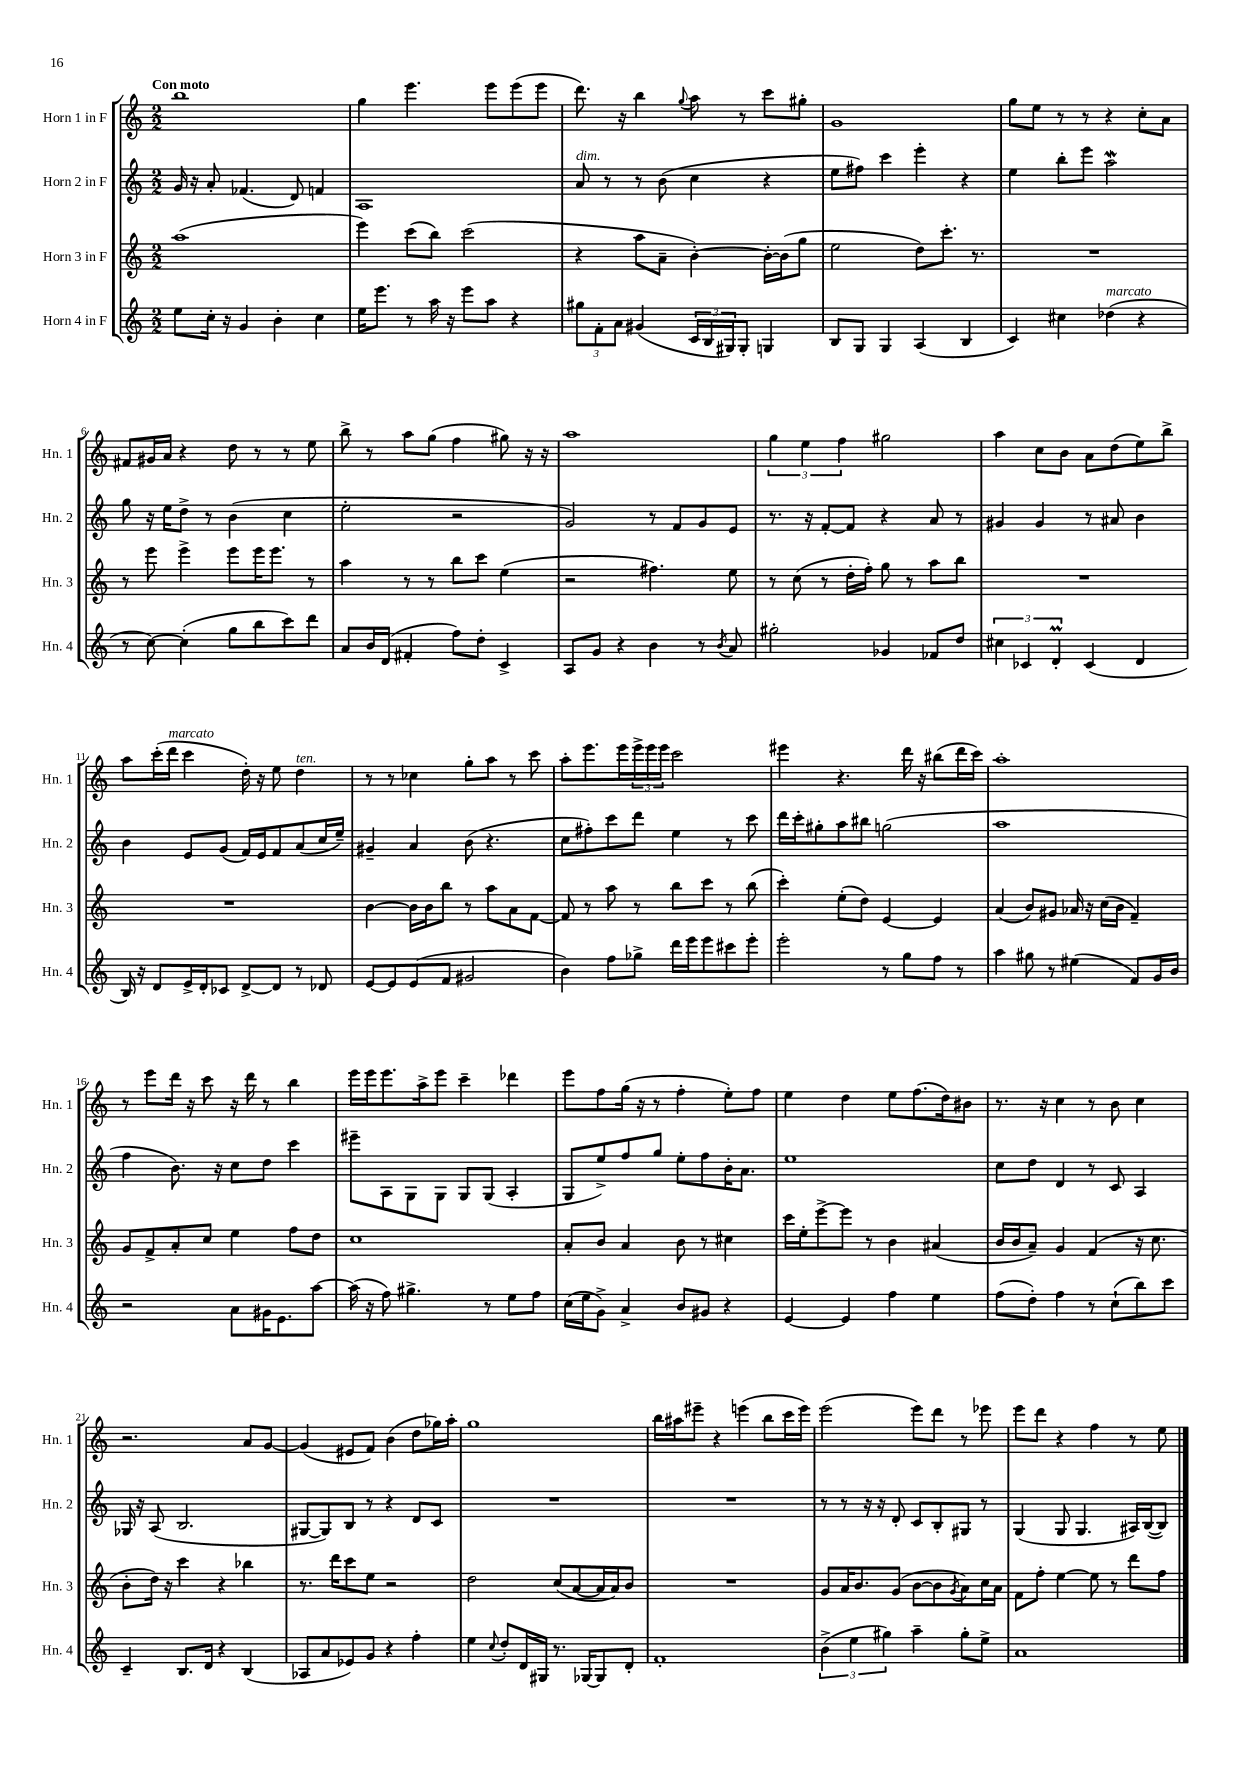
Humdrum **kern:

**kern	**kern	**kern	**kern
*part4	*part3	*part2	*part1
*staff4	*staff3	*staff2	*staff1
*I"Horn 4 in F	*I"Horn 3 in F	*I"Horn 2 in F	*I"Horn 1 in F
*I'Hn. 4	*I'Hn. 3	*I'Hn. 2	*I'Hn. 1
*clefG2	*clefG2	*clefG2	*clefG2
*k[]	*k[]	*k[]	*k[]
*M2/2	*M2/2	*M2/2	*M2/2
=1	=1	=1	=1
!	!	!	!LO:TX:a:B:t=Con moto
8ee\L	(1aa	16g/	1bb
.	.	16r	.
16cc'\Jk	.	8a'/	.
16r	.	.	.
4g/	.	(4.f-X/	.
4b'\	.	.	.
.	.	8d/)	.
4cc\	.	4fn/	.
=2	=2	=2	=2
16ee\KL	4eee\)	1A	4gg\
8.eee\J	.	.	.
8r	(8ccc\L	.	4.eee\
16aa\	8bb\J)	.	.
16r	.	.	.
8eee\L	(2ccc\	.	.
8aa\J	.	.	8eee\L
4r	.	.	(8eee\
.	.	.	8eee\J
=3	=3	=3	=3
!	!	!LO:TX:a:i:t=dim.	!
12gg#X\L	4r	8a/	8.ddd\)
12f'\	.	.	.
.	.	8r	.
12a\J	.	.	.
.	.	.	16r
(4g#X/	8aa\L	8r	4bb\
.	8a~\J	(8b\	.
.	.	.	8qqgg/
24c/LL	[4b'\)	4cc\	8aa\
24B/	.	.	.
24G#X/J)	.	.	.
8G#'/J	.	.	8r
4Gn/	16b'\LL_	4r	8ccc\L
.	(16b\J]	.	.
.	8gg\J	.	8gg#X'\J
=4	=4	=4	=4
8B/L	2ee\	8ee\L	1g
8G/J	.	8ff#X\J)	.
4G/	.	4ccc\	.
(4A/	8dd\L)	4eee'\	.
.	8.ccc'\J	.	.
4B/	.	4r	.
.	8.r	.	.
=5	=5	=5	=5
4c/)	1r	4ee\	8gg\L
.	.	.	8ee\J
4cc#X\	.	8bb'\L	8r
.	.	8eee\J	8r
!LO:TX:a:i:t=marcato	!	!	!
(4dd-X\	.	2aaW\	4r
4r	.	.	8cc'\L
.	.	.	8a\J
!!LO:LB:g=z
=6	=6	=6	=6
8r	8r	8gg\	8f#X/L
[8cc\)	8eee\	16r	16g#X/L
.	.	16ee\KL	16a/JJ
(4cc'\]	4eee^\	8dd^\J	4r
.	.	8r	.
8gg\L	8eee\L	(4b\	8dd\
8bb\	16eee\K	.	8r
.	8.eee\J	.	.
8ccc\)	.	4cc\	8r
8ddd\J	8r	.	8ee\
=7	=7	=7	=7
8a/L	4aa\	2ee'\	8bb^\
16b/L	.	.	8r
(16d/JJ	.	.	.
4f#X'/	8r	.	8aa\L
.	8r	.	(8gg\J
8ff\L)	8bb\L	2r	4ff\
8dd'\J	8ccc\J	.	.
4c^/	(4ee\	.	8gg#X\)
.	.	.	16r
.	.	.	16r
=8	=8	=8	=8
8A/L	2r	2g/)	1aa
8g/J	.	.	.
4r	.	.	.
4b\	4.ff#X\)	8r	.
.	.	8f/L	.
8r	.	8g/	.
8qb/	.	.	.
8a/	8ee\	8e/J	.
=9	=9	=9	=9
2gg#X'\	8r	8.r	6gg\
.	(8cc\	.	.
.	.	.	6ee\
.	.	16r	.
.	8r	[8f'/L	.
.	.	.	6ff\
.	16dd'\LL	8f/J]	.
.	16ff'\JJ)	.	.
4g-X/	8gg\	4r	2gg#X\
.	8r	.	.
8f-X/L	8aa\L	8a/	.
8dd/J	8bb\J	8r	.
=10	=10	=10	=10
6cc#X\	1r	4g#X/	4aa\
6c-X/	.	.	.
.	.	4g#/	8cc\L
6dM'/	.	.	.
.	.	.	8b\J
(4c-/	.	8r	8a\L
.	.	8a#X/	(8dd\
4d/	.	4b\	8ee\)
.	.	.	8bb^\J
!!LO:LB:g=z
=11	=11	=11	=11
16B/)	1r	4b\	8aa\L
16r	.	.	.
8d/L	.	.	(16ccc'\L
!	!	!	!LO:TX:a:i:t=marcato
.	.	.	16ddd\JJ
16e^/L	.	8e/L	4ccc\
16d'/J	.	.	.
8c-X/J	.	(8g/J	.
[8d^/L	.	16f/LL)	16dd'\)
.	.	16e/J	16r
8d/J]	.	8f/	8ee\
!	!	!	!LO:TX:a:i:t=ten.
8r	.	(8a/	4dd\
8d-X/	.	16cc/L	.
.	.	16ee~/JJ)	.
=12	=12	=12	=12
[8e/L	[4b\	4g#X~/	8r
8e/]	.	.	8r
(8e/	16b\LL]	4a/	4cc-X\
.	16b\J	.	.
8f/J	8bb\J	.	.
2g#X/	8r	(8b\	8gg'\L
.	8aa\L	4.r	8aa\J
.	8a\	.	8r
.	[8f\J	.	8ccc\
=13	=13	=13	=13
4b\)	8f/]	8cc\L	8aa'\L
.	8r	8ff#X'\)	8.eee\
8ff\L	8aa\	8ccc\	.
.	.	.	16eee\L
8gg-X^\J	8r	8ddd\J	24eee^\
.	.	.	24eee\
.	.	.	24eee\JJ
16ddd\LL	8bb\L	4ee\	2ccc\
16eee\J	.	.	.
8eee\	8ccc\J	.	.
8ccc#X\	8r	8r	.
8eee'\J	(8bb\	8ccc\	.
=14	=14	=14	=14
2eee'\	4ccc'\)	16ddd\LL	4eee#X\
.	.	16ccc'\J	.
.	.	8gg#X'\	.
.	(8ee'\L	8aa\	4.r
.	8dd\J)	8bb#X\J	.
8r	[4e/	(2ggn\	.
8gg\L	.	.	16ddd\
.	.	.	16r
8ff\J	4e/]	.	(8bb#X\L
8r	.	.	16ddd\L
.	.	.	16ccc\JJ)
=15	=15	=15	=15
4aa\	(4a/	1aa	1aa'
8gg#X\	8b/L)	.	.
8r	8g#X/J	.	.
(4ee#X\	16a-X/	.	.
.	16r	.	.
.	(16cc\LL	.	.
.	16b\JJ	.	.
8f/L)	4f~/)	.	.
16g/L	.	.	.
16b/JJ	.	.	.
!!LO:LB:g=z
=16	=16	=16	=16
2r	8g/L	4ff\	8r
.	8f^/	.	8eee\L
.	8a'/	8.b\)	16ddd\Jk
.	.	.	16r
.	8cc/J	.	8ccc\
.	.	16r	.
8a\L	4ee\	8cc\L	16r
.	.	.	16ddd\
16g#X\K	.	8dd\J	8r
8.e\	.	.	.
.	8ff\L	4ccc\	4bb\
[8aa\J	8dd\J	.	.
=17	=17	=17	=17
(16aa\]	1cc	8eee#X~\L	16eee\LL
16r	.	.	16eee\J
8ff\)	.	8A\	8.eee\
4.gg#X^\	.	8G\	.
.	.	.	16aa^\k
.	.	8G\J	8eee\J
.	.	8G/L	4ccc~\
8r	.	(8G/J	.
8ee\L	.	4A'/	4ddd-X\
8ff\J	.	.	.
=18	=18	=18	=18
(16cc\LL	8a'/L	8G/L	8eee\L
16ee\J	.	.	.
8g^\J)	8b/J	8ee^/)	8ff\
4a^/	4a/	8ff/	(16gg\Jk
.	.	.	16r
.	.	8gg/J	8r
8b/L	8b\	8ee'\L	4ff'\
8g#X/J	8r	8ff\	.
4r	4cc#X\	16b'\K	8ee'\L)
.	.	8.a\J	.
.	.	.	8ff\J
=19	=19	=19	=19
[4e/	16ccc\LL	1ee	4ee\
.	16ee'\J	.	.
.	[8eee^\	.	.
4e/]	8eee\J]	.	4dd\
.	8r	.	.
4ff\	4b\	.	8ee\L
.	.	.	(8.ff\
4ee\	(4a#X/	.	.
.	.	.	16dd\k)
.	.	.	8b#X\J
=20	=20	=20	=20
(8ff\L	16b/LL	8cc\L	8.r
.	16b/J	.	.
8dd'\J)	8a~/J)	8dd\J	.
.	.	.	16r
4ff\	4g/	4d/	4cc\
8r	(4f/	8r	8r
(8cc`\L	.	8c/	8b\
8bb\)	16r	4A/	4cc\
.	8.cc\	.	.
8ccc\J	.	.	.
!!LO:LB:g=z
=21	=21	=21	=21
4c~/	8b'\L	16G-X/	2.r
.	.	16r	.
.	16dd\Jk)	(8A/	.
.	16r	.	.
8.B/L	4ccc\	2.B/	.
16d/Jk	.	.	.
4r	4r	.	.
(4B/	4bb-X\	.	8a/L
.	.	.	[8g/J
=22	=22	=22	=22
8A-X/L	8.r	[8G#X/L	(4g/]
8a/	.	8G#/])	.
.	16ddd\KL	.	.
8e-X/)	8ccc\	8B/J	8e#X/L
8g/J	8ee\J	8r	8f/J)
4r	2r	4r	(4b\
4ff'\	.	8d/L	8dd\L
.	.	8c/J	16gg-X\L)
.	.	.	16aa'\JJ
=23	=23	=23	=23
4ee\	2dd\	1r	1gg
8qqcc/	.	.	.
8dd'/L	.	.	.
16d/L	.	.	.
16G#X/JJ	.	.	.
8.r	(8cc/L	.	.
.	[8a/	.	.
[16G-X/KL	.	.	.
8G-/]	16a/L]	.	.
.	16a/J)	.	.
8d'/J	8b/J	.	.
=24	=24	=24	=24
1f'	1r	1r	16bb\LL
.	.	.	16aa#X\J
.	.	.	8eee#X~\J
.	.	.	4r
.	.	.	(4eeen\
.	.	.	8bb\L
.	.	.	16ccc\L
.	.	.	16eee\JJ)
=25	=25	=25	=25
(6b^\	8g/L	8r	(2eee\
.	16a/K	8r	.
6ee\	.	.	.
.	8.b/	.	.
.	.	16r	.
.	.	16r	.
6gg#X\)	.	.	.
.	(8g/J	8d'/	.
4aa~\	[8b\L	8c/L	8eee\L)
.	8b\]	8B'/	8ddd\J
.	8qg/	.	.
8gg#'\L	8a\)	8G#X/J	8r
8ee^\J	16cc\L	8r	8eee-X\
.	16a\JJ	.	.
=26	=26	=26	=26
1a	8f\L	(4G/	8eee\L
.	8ff'\J	.	8ddd\J
.	[4ee\	8G/	4r
.	.	4.G/	.
.	8ee\]	.	4ff\
.	8r	.	.
.	8ddd\L	16A#X/LL)	8r
.	.	([16B/J	.
.	8ff\J	8B/J])	8ee\
==	==	==	==
*-	*-	*-	*-
